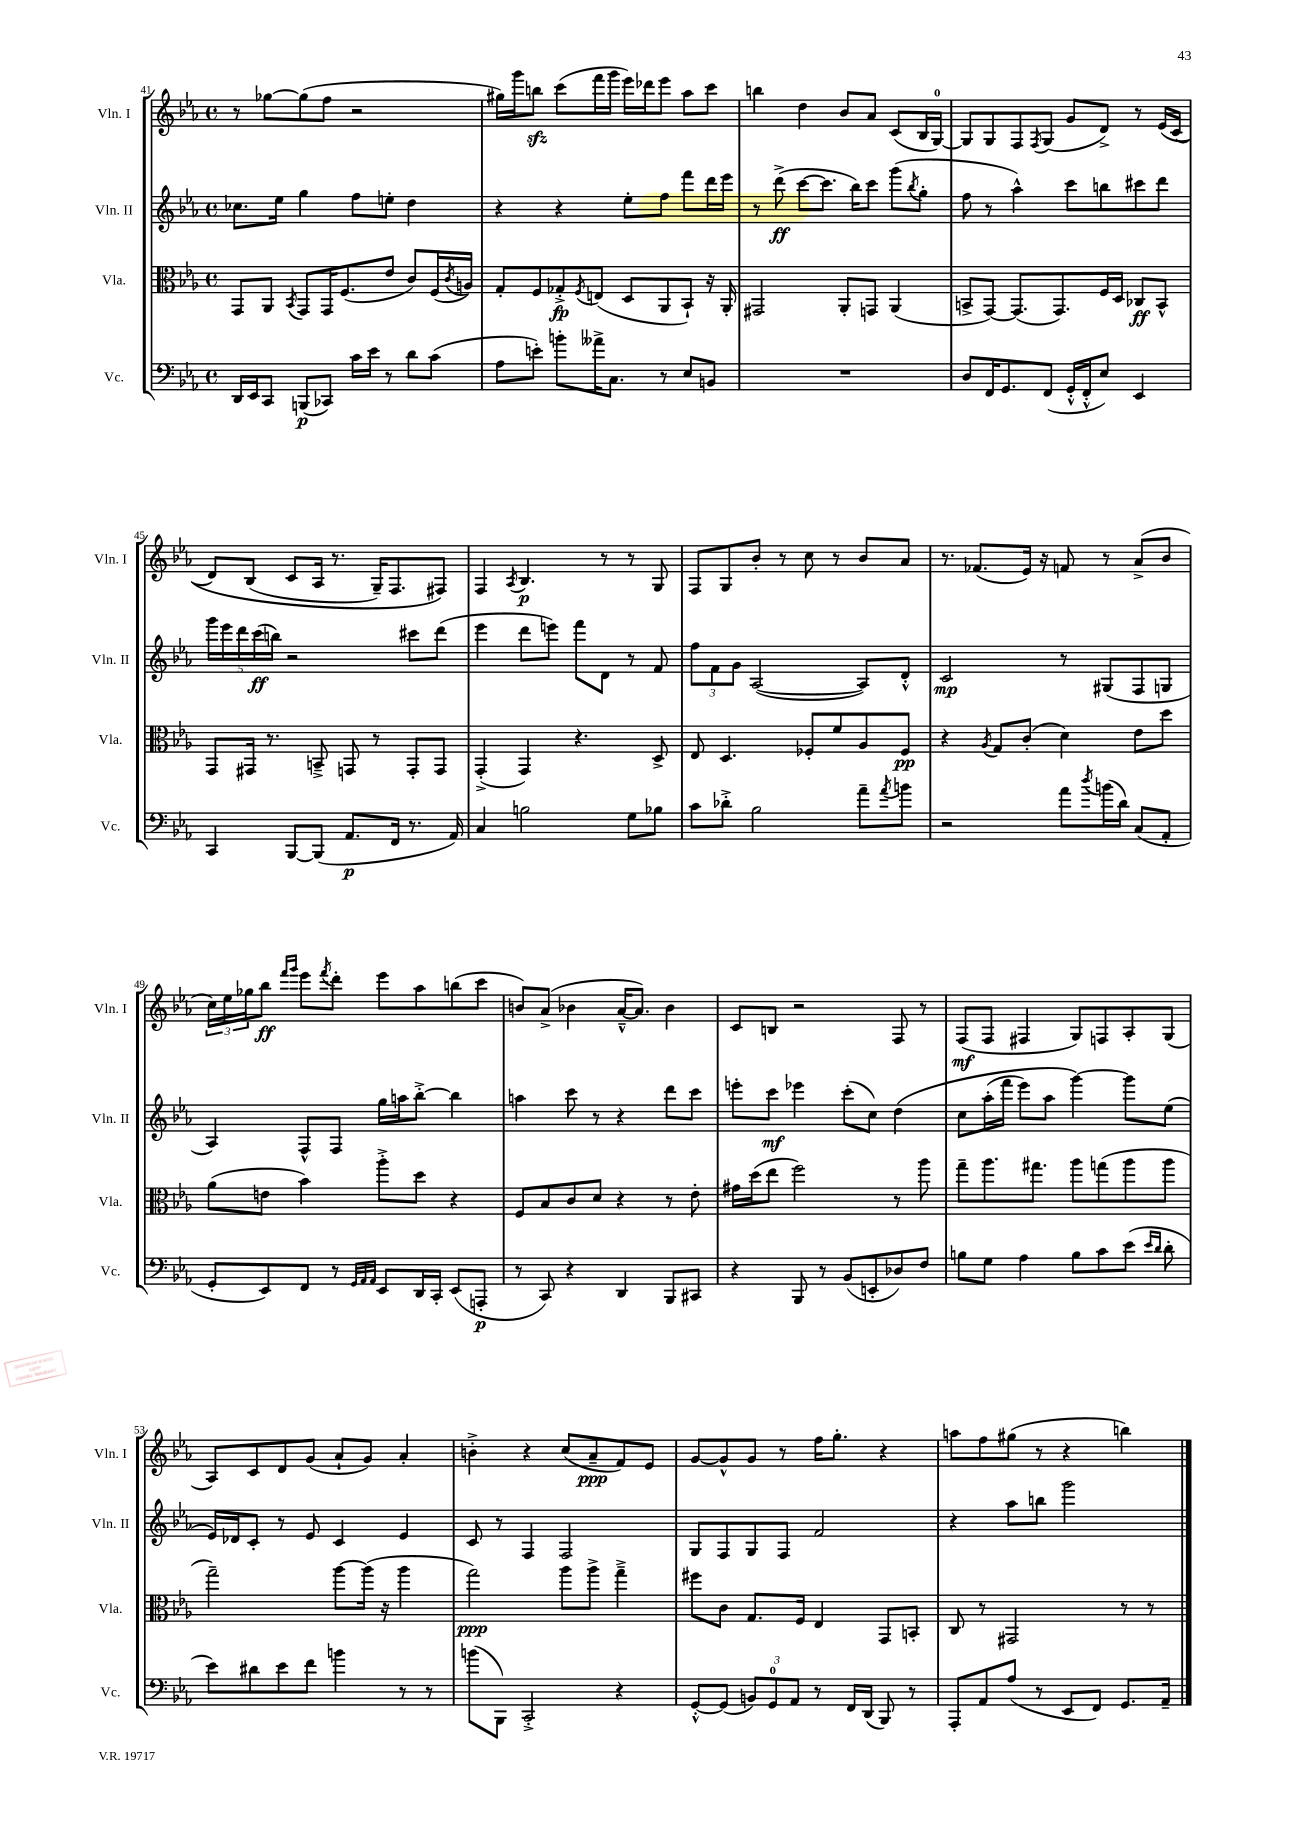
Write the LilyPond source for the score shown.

<<
\new StaffGroup <<
\new Staff = "s0" \with { instrumentName = "Vln. I" shortInstrumentName = "Vln. I" } {
    \clef treble \key ees \major \defaultTimeSignature \time 4/4
    r8 ges''8~ ges''8( f''8 r2 |
    gis''16) g'''16 b''8\sfz c'''8( f'''16 g'''16 ees'''16) des'''16 ees'''8 aes''8 c'''8 |
    b''4 d''4 bes'8 aes'8 c'8( bes16 g16-0~) |
    g8 g8 f8 \acciaccatura { f8 } g8( g'8 d'8->) r8 ees'16( c'16\( |
    d'8) bes8( c'8 aes16 r8. g16--) f8. fis8\) |
    f4 \acciaccatura { aes8 } bes4.\p r8 r8 g8 |
    f8 g8 bes'8-. r8 c''8 r8 bes'8 aes'8 |
    r8. fes'8.( ees'16) r16 f'8 r8 aes'8->( bes'8 |
    \tuplet 3/2 { c''16) ees''16 ges''16 } bes''8\ff \grace { f'''16 g'''16 } ees'''8 \acciaccatura { f'''8 } d'''8-. ees'''8 aes''8 b''8( c'''8 |
    b'8) aes'8->( bes'4 aes'16~---^ aes'8.) bes'4 |
    c'8 b8 r2 f8 r8 |
    f8\mf( f8 fis4 g8) f8 aes8-. g8( |
    aes8) c'8 d'8 g'8( aes'8-! g'8) aes'4-. |
    b'4-.-> r4 c''8( aes'8--\ppp f'8) ees'8 |
    g'8~ g'8-^ g'8 r8 f''16 g''8.-. r4 |
    a''8 f''8 gis''8( r8 r4 b''4) \bar "|." |
}
\new Staff = "s1" \with { instrumentName = "Vln. II" shortInstrumentName = "Vln. II" } {
    \clef treble \key ees \major \defaultTimeSignature \time 4/4
    ces''8. ees''16 g''4 f''8 e''8-. d''4 |
    r4 r4 ees''8-. f''8 f'''8 d'''16 ees'''16 |
    r8 d'''8->\ff( c'''8~ c'''8. bes''16) c'''8 g'''8( \acciaccatura { bes''8 } g''8-. |
    f''8 r8 aes''4-^) c'''8 b''8 cis'''8 d'''8 |
    \tuplet 5/4 { g'''16 ees'''16 d'''16 c'''16\ff( b''16) } r2 cis'''8 d'''8( |
    ees'''4 d'''8 e'''8) f'''8 d'8 r8 f'8 |
    \tuplet 3/2 { f''8 f'8 g'8 } aes2~( aes8) d'8-.-^ |
    c'2\mp r8 gis8( f8 g8 |
    aes4) f8-^ f8 g''16 a''16 bes''8~-.-> bes''4 |
    a''4 c'''8 r8 r4 d'''8 c'''8 |
    e'''8-. c'''8\mf ees'''4 c'''8-.( c''8) d''4\( |
    c''8 aes''16-.( f'''16 ees'''8) aes''8 g'''4~\) g'''8 ees''8( |
    ees'16) des'16 c'8-. r8 ees'8 c'4 ees'4 |
    c'8 r8 f4 f2 |
    g8 f8 g8 f8 f'2 |
    r4 aes''8 b''8 g'''2 \bar "|." |
}
\new Staff = "s2" \with { instrumentName = "Vla." shortInstrumentName = "Vla." } {
    \clef alto \key ees \major \defaultTimeSignature \time 4/4
    g,8 aes,8 \acciaccatura { bes,8 } g,8 g,16 f8.( ees'8 c'8) f16( \acciaccatura { c'8 } a16) |
    g8-. f8 ges8-.->\fp \acciaccatura { f8 } e8( d8 aes,8 bes,8-!) r16 aes,16-. |
    gis,2 aes,8-. g,8 aes,4( |
    b,8-> g,8~) g,8.( g,8.) f16 d16 ces8\ff b,8-^ |
    g,8 gis,16 r8. b,8---> g,8 r8 g,8-. g,8 |
    g,4-.->( g,4) r4. d8-> |
    ees8 d4. fes8-. f'8 aes8 fes8\pp |
    r4 \acciaccatura { aes8 } g8 c'8-.( d'4) ees'8 d''8 |
    aes'8( e'8 bes'4) aes''8-.-> d''8 r4 |
    f8 bes8 c'8 d'8 r4 r8 ees'8-. |
    gis'16 d''16( ees''8 f''2) r8 aes''8 |
    g''8-- aes''8. gis''8. aes''8 g''8( aes''8 aes''8 |
    g''2--) aes''8~ aes''16( r16 aes''4 |
    g''2\ppp) aes''8 aes''8-> g''4---> |
    fis''8 c'8 g8. f16 ees4 g,8 b,8-. |
    c8 r8 gis,2 r8 r8 \bar "|." |
}
\new Staff = "s3" \with { instrumentName = "Vc." shortInstrumentName = "Vc." } {
    \clef bass \key ees \major \defaultTimeSignature \time 4/4
    d,16 ees,16 c,8 b,,8\p( ces,8) c'16 ees'16 r8 d'8 c'8( |
    aes8 e'8-.) b'8-. aeses'16-> c8. r8 ees8 b,8 |
    R1 |
    d8 f,16 g,8. f,8( g,16-.-^ f,16-.-^ ees8) ees,4 |
    c,4 bes,,8~ bes,,8( aes,8.\p f,16 r8. aes,16) |
    c4 b2 g8 bes8 |
    c'8 des'8-.-> bes2 aes'8-- \acciaccatura { aes'8 } b'8 |
    r2 aes'8 \acciaccatura { d''8 } b'16( d'16) c8( aes,8-. |
    g,8-. ees,8) f,8 r8 \grace { g,32 aes,32 aes,32 } ees,8 d,16 c,16-. ees,8( a,,8-.\p |
    r8 c,8) r4 d,4 bes,,8 cis,8 |
    r4 bes,,8 r8 bes,8( e,8-. des8) f8 |
    b8 g8 aes4 b8 c'8 ees'8( \grace { ees'16 d'16 } d'8-. |
    ees'8) dis'8 ees'8 f'8 b'4 r8 r8 |
    b'8( bes,,8) c,2-.-> r4 |
    g,8~-.-^ g,8( \tuplet 3/2 { b,8) g,8-0 aes,8 } r8 f,16 d,16( bes,,8) r8 |
    aes,,8-. aes,8 aes8( r8 ees,8 f,8) g,8. aes,16-- \bar "|." |
}
>>
>>
\layout { \context { \Score currentBarNumber = #41 } }
